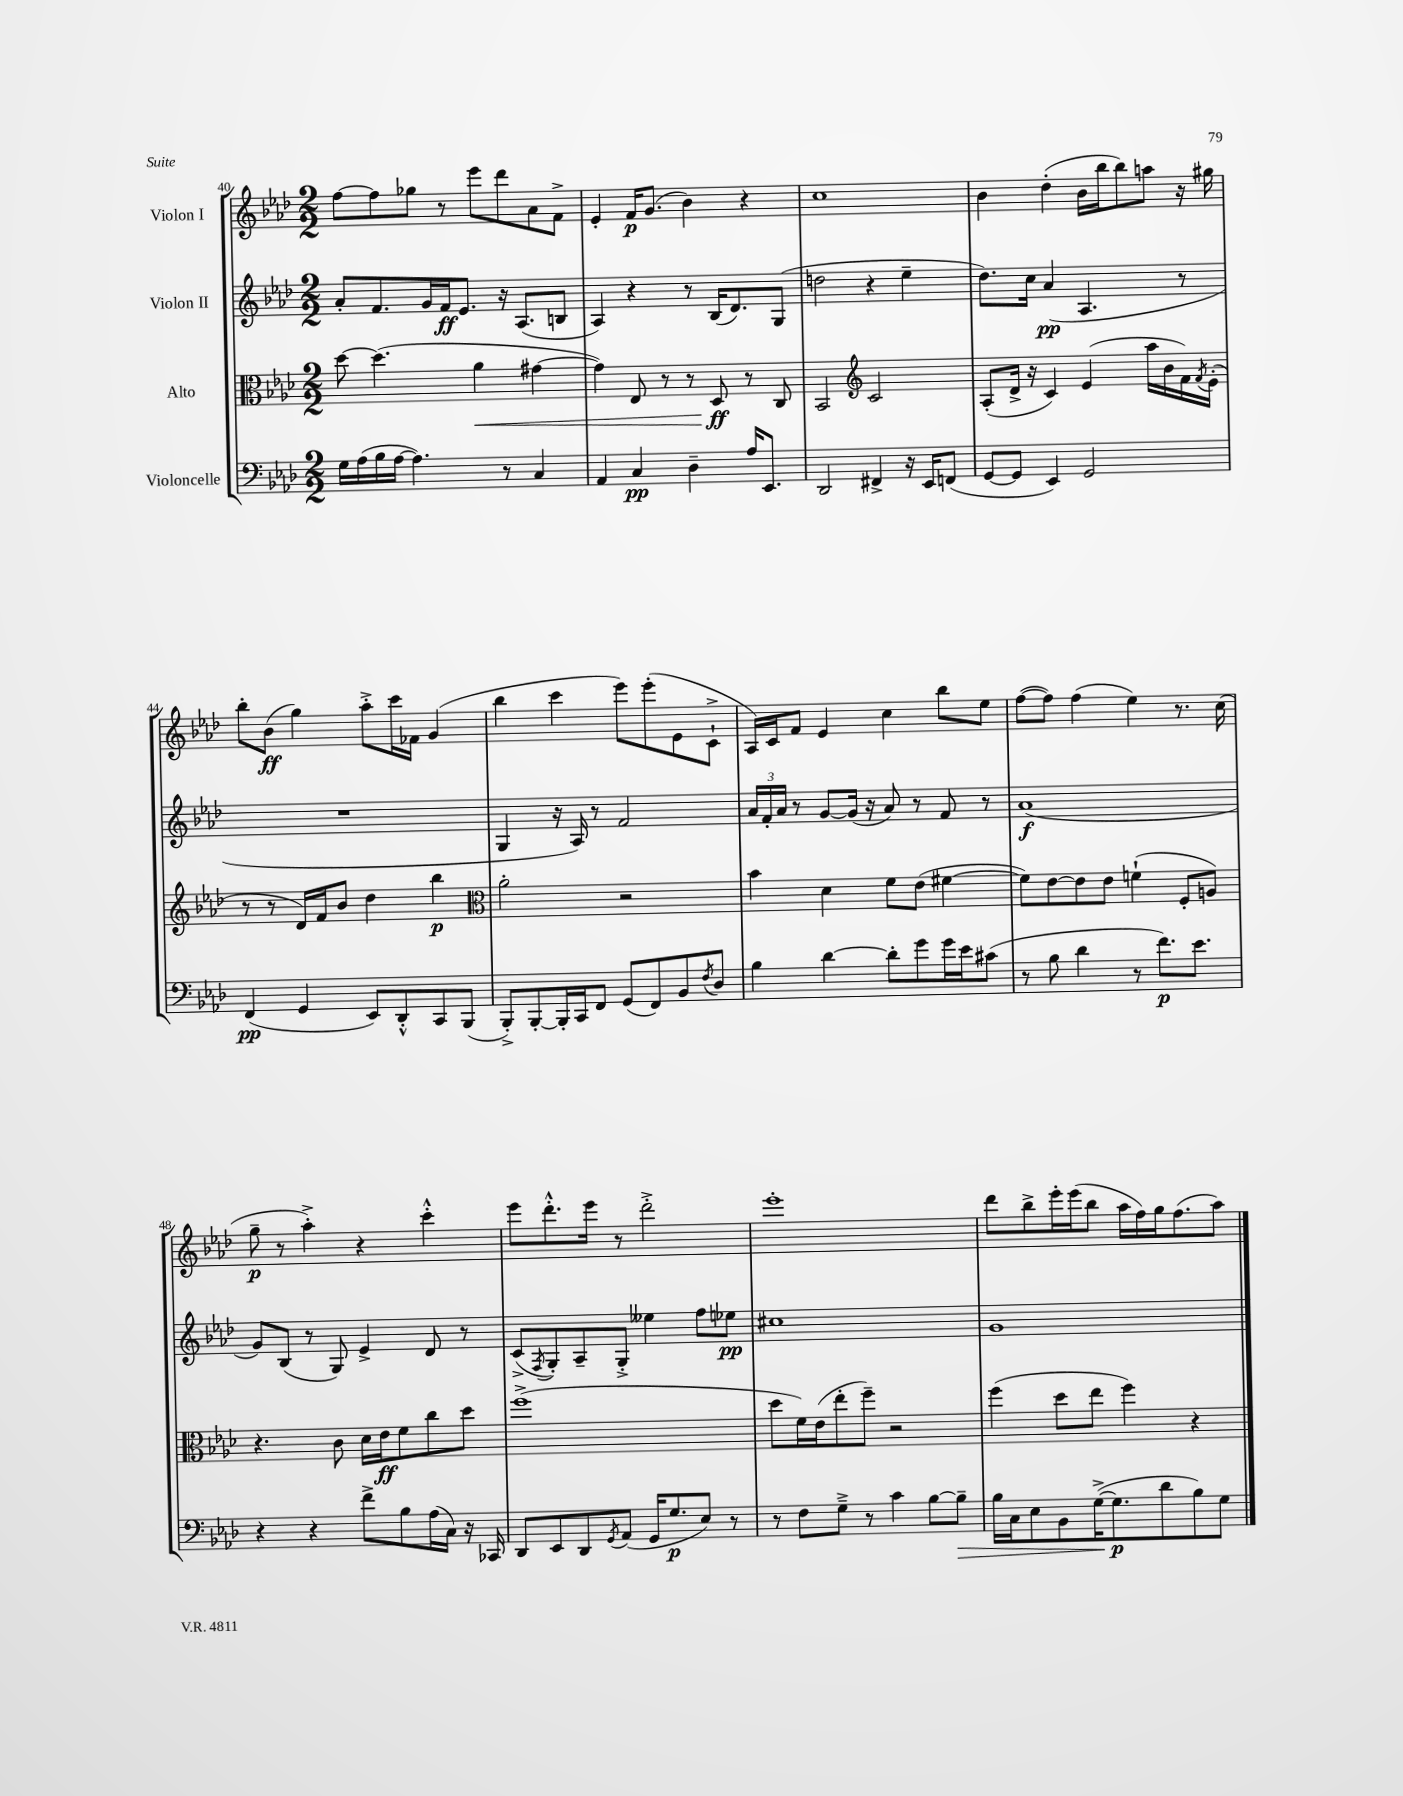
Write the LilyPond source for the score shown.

<<
\new StaffGroup <<
\new Staff = "s0" \with { instrumentName = "Violon I" } {
    \clef treble \key aes \major \numericTimeSignature \time 2/2
    f''8~ f''8 ges''8 r8 ees'''8 des'''8 aes'8 f'8-> |
    ees'4-. f'16\p g'8.( bes'4) r4 |
    c''1 |
    bes'4 des''4-.( bes'16 bes''16 bes''8) a''8 r16 gis''16 |
    bes''8-. bes'8\ff( g''4) aes''8-.-> c'''16 fes'16 g'4( |
    bes''4 c'''4 ees'''8) ees'''8-.( ees'8 c'8-!-> |
    aes16) c'16 f'8 ees'4 c''4 bes''8 ees''8 |
    f''8~( f''8) f''4( ees''4) r8. c''16( |
    g''8--\p r8 aes''4-.->) r4 c'''4-.-^ |
    ees'''8 des'''8.-.-^ ees'''16 r8 des'''2-.-> |
    ees'''1-. |
    des'''8 bes''8-> ees'''16-. ees'''16( bes''8 aes''16 f''16) g''16 f''8.( aes''8) \bar "|." |
}
\new Staff = "s1" \with { instrumentName = "Violon II" } {
    \clef treble \key aes \major \numericTimeSignature \time 2/2
    aes'8-. f'8. g'16 f'16\ff ees'8. r16 aes8.( b8 |
    aes4) r4 r8 bes16( des'8.) g8( |
    d''2 r4 ees''4-- |
    des''8.) c''16 aes'4\pp( aes4. r8 |
    R1 |
    g4 r16 aes16) r8 f'2 |
    \tuplet 3/2 { aes'16 f'16-. aes'16 } r8 g'8~ g'16( r16 aes'8) r8 f'8 r8 |
    aes'1\f( |
    g'8) bes8( r8 g8) ees'4-> des'8 r8 |
    c'8->( \acciaccatura { f8 } g8-.) aes8-- g8-.-> eeses''4 f''8 ees''8\pp |
    cis''1 |
    g'1 \bar "|." |
}
\new Staff = "s2" \with { instrumentName = "Alto" } {
    \clef alto \key aes \major \numericTimeSignature \time 2/2
    des''8~ des''4.( aes'4\< gis'4~ |
    gis'4) ees8 r8 r8 des8\ff\! r8 c8 |
    bes,2 \clef treble c'2 |
    aes8-.( des'16-> r16 c'4) ees'4( aes''16 bes'16 f'16) \acciaccatura { f'8 } ees'16-.( |
    r8 r8 des'16) f'16 bes'8 des''4 bes''4\p |
    \clef alto aes'2-. r2 |
    bes'4 des'4 f'8 ees'8( fis'4~ |
    fis'8) ees'8~ ees'8 ees'8 f'4-!( f8-. a8) |
    r4. c'8 des'16 ees'16\ff f'8 c''8 des''8 |
    f''1->( |
    des''8 f'16) ees'16( ees''8-. f''8--) r2 |
    f''4( des''8 ees''8 f''4) r4 \bar "|." |
}
\new Staff = "s3" \with { instrumentName = "Violoncelle" } {
    \clef bass \key aes \major \numericTimeSignature \time 2/2
    g16 aes16( bes16 aes16~ aes4.) r8 c4 |
    aes,4 c4\pp des4-- aes16 ees,8. |
    des,2 fis,4-> r16 ees,16 f,8( |
    g,8~ g,8 ees,4) g,2 |
    f,4\pp( g,4 ees,8) des,8-.-^ c,8 bes,,8( |
    bes,,8-.->) bes,,8~-. bes,,16-. c,16 f,8 g,8( f,8) bes,8 \acciaccatura { f8 } des8 |
    bes4 des'4~ des'8-. g'8 g'16 ees'16 cis'8( |
    r8 bes8 des'4 r8 f'8.\p) ees'8. |
    r4 r4 f'8-> bes8 aes16( c16) r16 ces,16 |
    des,8 ees,8 des,8 \acciaccatura { g,8 } aes,8( g,16 g8.\p ees8) r8 |
    r8 f8 g8---> r8 c'4 bes8~ bes8--\> |
    bes16 c16 ees8 bes,8 g16~->\!( g8.\p des'8 bes8) g8 \bar "|." |
}
>>
>>
\layout { \context { \Score currentBarNumber = #40 } }
